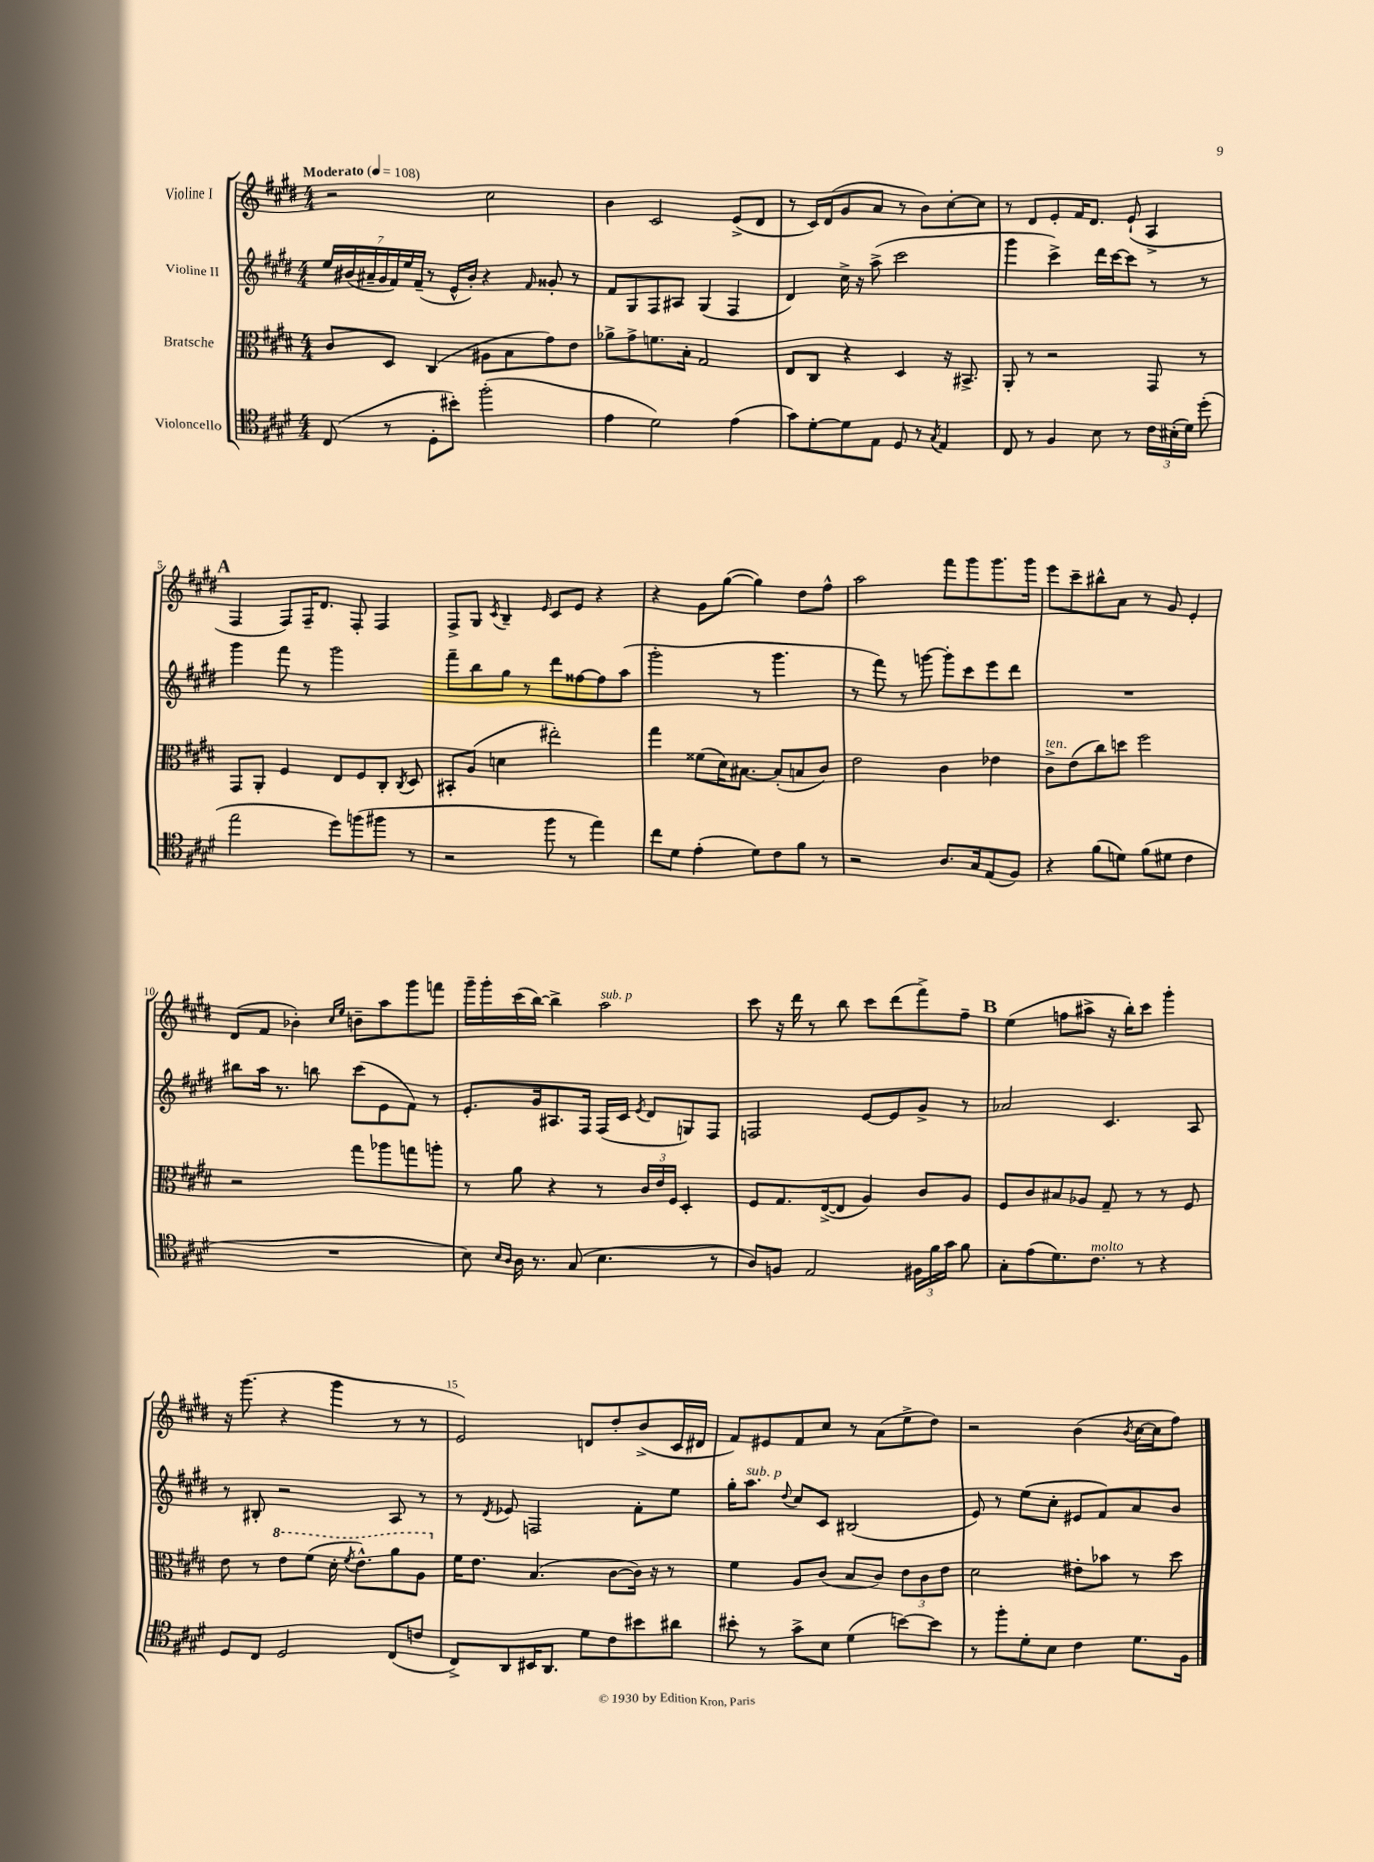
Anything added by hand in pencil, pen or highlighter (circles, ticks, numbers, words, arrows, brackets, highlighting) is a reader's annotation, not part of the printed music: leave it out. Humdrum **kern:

**kern	**kern	**kern	**kern
*part4	*part3	*part2	*part1
*staff4	*staff3	*staff2	*staff1
*I"Violoncello	*I"Bratsche	*I"Violine II	*I"Violine I
*clefC4	*clefC3	*clefG2	*clefG2
*k[f#c#g#d#]	*k[f#c#g#d#]	*k[f#c#g#d#]	*k[f#c#g#d#]
*M4/4	*M4/4	*M4/4	*M4/4
*MM108	*MM108	*MM108	*MM108
=1	=1	=1	=1
!	!	!	!LO:TX:a:B:t=Moderato
(8C#/	8c#/L	28ee/LL	2r
.	.	(28b#X/	.
.	.	28a#X~/	.
.	.	28g#/	.
8r	8D#/J	.	.
.	.	28f#/)	.
.	.	28ee/	.
.	.	(28f#~/JJ	.
8D#'\L	(4C#/	8r	.
8b#X'\J)	.	16e^^/LL	.
.	.	16b#'/JJ)	.
(2ff#'\	8A#X\L	4r	2cc#\
.	8B\	.	.
.	.	16qqf#/	.
.	8g#\)	8g##X'/	.
.	8e\J	8r	.
=2	=2	=2	=2
4e\	8a-X^\L	8f#/L	4b\
.	8g#^\	8G#/	.
2d#\)	8.fn\	8F#/	2c#/
.	.	8A#X/J	.
.	16B'\Jk	.	.
.	2G#/	(4G#/	.
(4e\	.	4F#/	(8e^/L
.	.	.	8d#/J
=3	=3	=3	=3
8g#\L)	8E/L	4d#/)	8r
[8d#'\	8C#/J	.	16c#/LL)
.	.	.	(16d#/J
8d#\]	4r	16cc#^\	8g#/
.	.	16r	.
8E\J	.	(8aa^\	8a/J
8D#/	4D#/	2ccc#\	8r
8r	.	.	8b\L)
8qG#/	.	.	.
4E/	16r	.	[8cc#'\
.	8.BB#X^/	.	.
.	.	.	8cc#\J]
=4	=4	=4	=4
8C#/	8AA'/	4ggg#\	8r
8r	8r	.	8d#/L
4F#/	2r	4ccc#^\)	8e'/
.	.	.	16f#/K
.	.	.	8.d#/J
8B\	.	16ddd#\LL	.
.	.	[16ccc#\J	.
8r	.	8ccc#\J]	(8e`/
24c#\LL	8GG#/	8r	4A^/
(24B#X'\	.	.	.
24d#\JJ)	.	.	.
(8dd#'\	8r	8r	.
!!LO:LB:g=z
!!LO:REH:place=s1:t=A
=5	=5	=5	=5
2ee\	8GG#/L	4ggg#\	4F#/
.	8AA'/J	.	.
.	4F#/	8fff#\	8F#/L)
.	.	8r	16F#~/K
.	.	.	8.d#/J
8dd#\L)	8E/L	2ggg#\	.
(8ffn\	8F#/	.	8F#'/
8ff#X\J	8C#'/J	.	4F#/
.	8qC#/	.	.
8r	8D#/	.	.
=6	=6	=6	=6
2r	8BB#X'/L	8fff#~\L	8F#^/L
.	(8A/J	8bb\	8G#/J
.	.	.	8qc#/
.	4dn\	8gg#\J	4B~/
.	.	8r	.
.	.	.	16qqe/
8ff#\	2ee#X'\)	8ddd#\L	8c#/L
8r	.	[8ff##X\	8e/J
4ee\)	.	8ff##\]	4r
.	.	(8aa\J	.
=7	=7	=7	=7
8cc#\L	4gg#\	2ggg#'\	4r
8d#\J	.	.	.
(4e'\	(8f##X\L	.	8g#\L
.	16d#\K)	.	([8gg#\J
.	[8.B#X\J	.	.
8d#\L)	.	8r	4gg#\])
8c#\	(8B#'/L]	4.ggg#\	.
8f#\J	8Bn/	.	8dd#\L
8r	8c#/J)	.	8ff#^^\J
=8	=8	=8	=8
2r	2e\	8r	2aa\
.	.	8fff#\)	.
.	.	8r	.
.	.	[8gggn\	.
8.A/L	4c#\	8ggg'\L]	8fff#\L
.	.	8ccc#\	8ggg#\
16G#/k	.	.	.
(8E/	4e-X\	8eee\	8.ggg#\
8F#/J)	.	8ddd#\J	.
.	.	.	16ggg#\Jk
=9	=9	=9	=9
!	!LO:TX:a:i:t=ten.	!	!
4r	8c#^\L	1r	8eee\L
.	(8e\	.	8ccc#~\
(8f#\L	8cc#\)	.	8bb#X^^\
8dn\J)	8ddn\J	.	8a\J
(8f#\L	2ff#\	.	8r
8d#X\J	.	.	8g#/
4c#\	.	.	4e'/
!!LO:LB:g=z
=10	=10	=10	=10
1r	2r	8bb#X\L	(8d#/L
.	.	16aa\Jk	8f#/J
.	.	8.r	.
.	.	.	4b-X'\)
.	.	8bbn\	.
.	.	.	16qqcc#/LL
.	.	.	16qqee/JJ
.	8gg#\L	(8ccc#\L	8bn~\L
.	8aa-X\	8e\	8aa\
.	8ggn\	8f#\J)	8ggg#\
.	8aan'\J	8r	8fffn\J
=11	=11	=11	=11
8B\)	8r	8.e'/L	16ggg#~\LL
.	.	.	16ggg#'\
16qqB/LL	.	.	.
16qqA/JJ	.	.	.
16A\	8a\	.	(16ccc#\
8.r	.	16g#/k	[16bb\JJ)
.	4r	8.A#X/	4bb^\]
(8G#/	.	.	.
.	.	16F#/Jk	.
!	!	!	!LO:TX:a:i:t=sub. p
4.B\	8r	(16F#/LL	2aa\
.	.	16c#/JJ	.
.	.	8qe/	.
.	24c#/LL	8d#/L	.
.	24e/	.	.
.	24F#/JJ	.	.
.	4D#'/	8Gn/)	.
8r	.	8F#/J	.
=12	=12	=12	=12
8A/L)	8F#/L	2Fn/	8ccc#\
8Fn/J	8.G#/	.	16r
.	.	.	16ddd#\
2E/	.	.	8r
.	([16E^/k	.	.
.	8E/J]	.	8bb\
.	4A/)	[8e/L	8ccc#\L
.	.	8e/]	(8ddd#\
24F#X\LL	8c#/L	8g#^/J	8fff#^\)
24f#\	.	.	.
24g#\JJ	.	.	.
8f#\	8A/J	8r	8ff#~\J
!!LO:REH:place=s1:t=B
=13	=13	=13	=13
8G#'\L	8F#/L	2a-X/	(4ee\
(8e\	8c#/	.	.
8.d#\)	8B#X/	.	8ffn\L
.	8A-X/J	.	8aa#X^\J
!LO:TX:a:i:t=molto	!	!	!
8.c#\J	.	.	.
.	8G#~/	4.c#/	16r
.	.	.	16bb'\KL)
8r	8r	.	8ccc#\J
4r	8r	.	4ggg#'\
.	8F#/	8A/	.
!!LO:LB:g=z
=14	=14	=14	=14
8D#/L	8e\	8r	16r
.	.	.	(8.ggg#\
8C#/J	8r	8B#X'/	.
*	*8va	*	*
2D#/	8ee\L	2r	4r
.	(8ff#\J	.	.
.	16dd#'\	.	4ggg#\
.	8qff#/	.	.
.	8.ee^^\L)	.	.
(8C#/L	8aa\	8A/	8r
8cn/J	8a\J	8r	8r
=15	=15	=15	=15
*	*X8va	*	*
8C#^/L)	16f#\KL	8r	2e/)
.	8.e\J	.	.
.	.	8qd#/	.
8AA/	.	8e-X/	.
16BB#X/K	(4.B/	2Fn/	.
8.AA/J	.	.	.
8d#\L	.	.	8dn/L
8c#\	[8c#\L	.	8dd#'/
8b#X\	16c#\Jk])	8f#'\L	(8b^/
.	16r	.	.
8a#X\J	8r	8ee\J	16c#/L
.	.	.	16d#X/JJ
=16	=16	=16	=16
8b#X'\	4f#\	16gg#'\KL	8f#/L)
!	!	!LO:TX:a:i:t=sub. p	!
.	.	8.aa\J	.
8r	.	.	8e#X/
.	.	8qqdd#/	.
8g#^\L	8A/L	8cc#/L	8f#/
8B\J	(8c#/J	8c#/J	8cc#/J
(4d#\	8B/L	(2B#X/	8r
.	8c#/J)	.	(8a\L
[8bn\L)	12e\L	.	8ee^\
.	12c#\	.	.
8b\J]	.	.	8dd#\J)
.	12e\J	.	.
=17	=17	=17	=17
8r	2d#\	8e/)	2r
8ff#'\L	.	8r	.
8d#'\	.	(8ee\L	.
8B\J	.	8cc#'\J	.
4c#\	8e#X'\L	8e#X/L	(4b\
.	8b-X\J	8f#/)	.
.	.	.	8qb/
8.d#\L	8r	8a/	[16cc#\LL
.	.	.	16cc#\J]
.	8dd#\	8b/J	8ff#\J)
16F#\Jk	.	.	.
==	==	==	==
*-	*-	*-	*-
